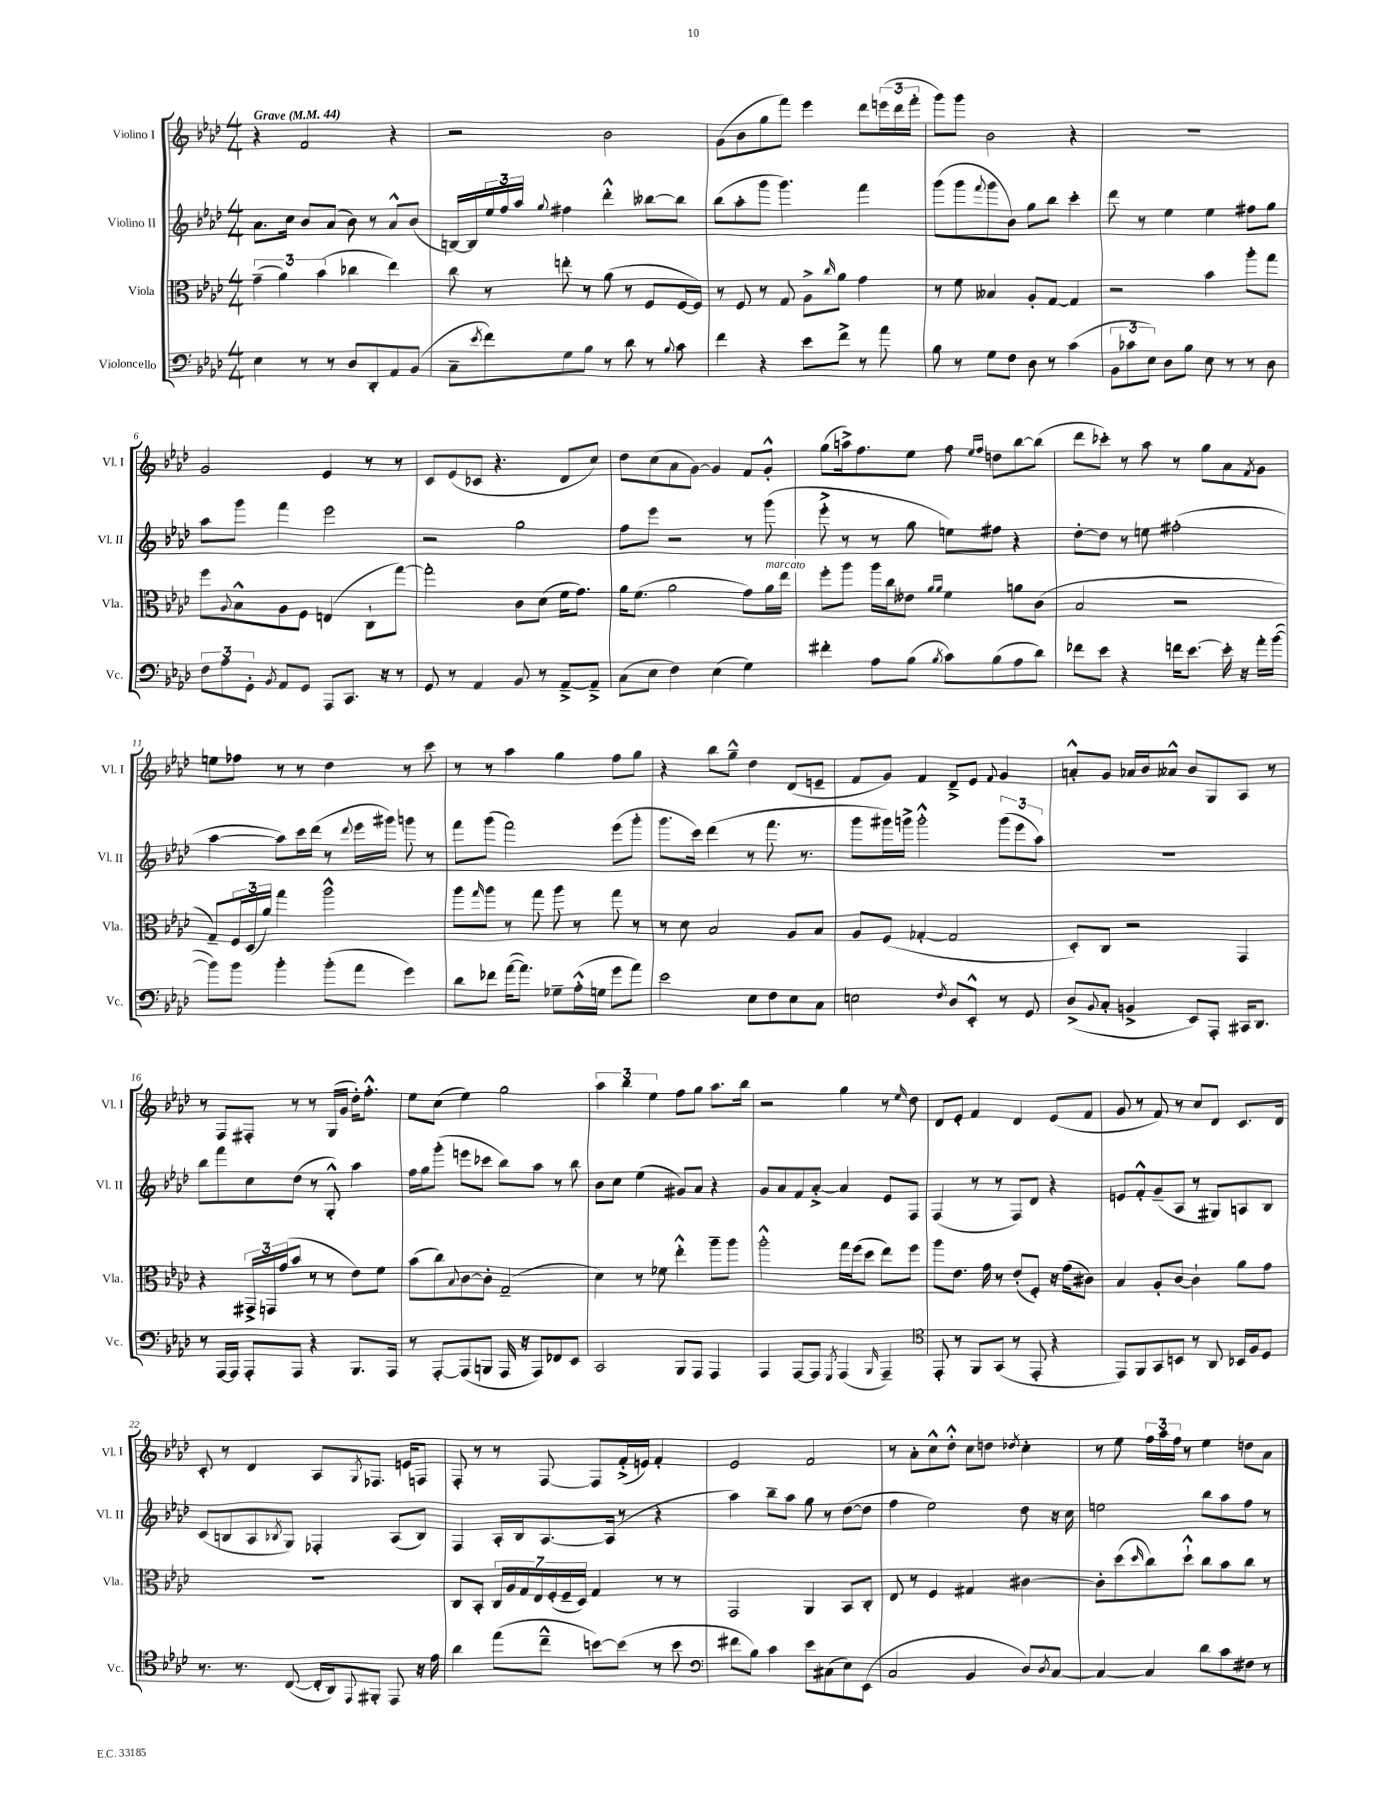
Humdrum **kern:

**kern	**kern	**kern	**kern
*staff4	*staff3	*staff2	*staff1
*clefF4	*clefC3	*clefG2	*clefG2
*k[b-e-a-d-]	*k[b-e-a-d-]	*k[b-e-a-d-]	*k[b-e-a-d-]
*M4/4	*M4/4	*M4/4	*M4/4
*MM44	*MM44	*MM44	*MM44
4E-	(6g~	8.a-	4r
.	6a-)	.	.
.	.	16cc	.
8r	.	8b-	2f
.	(6b-	.	.
8r	.	(8a-	.
8D-	4cc-	8b-)	.
8DD-'	.	8r	.
8AA-	4ee-)	8a-^^	4r
(8BB-	.	(8b-	.
=	=	=	=
8C~	8cc	[16B)	2r
.	.	16B]	.
8qe-	.	.	.
8f)	8r	24ee-	.
.	.	24ff	.
.	.	24aa-	.
.	.	8qqgg	.
8G	8ee'	4ff#	.
8B-	8r	.	.
8r	(8a-	4ddd-'^^	2b-
8d-	8r	.	.
8r	8F	[8bb--	.
8qqB-	.	.	.
8c	[16F	8bb--]	.
.	16F])	.	.
=	=	=	=
4f	8r	(8bb-	(8g
.	8F	8aa-'	8b-
4r	8r	8ggg	8gg
.	8G	4.ggg)	8fff)
8e-	8A-^	.	4eee-
.	16qqcc	.	.
8f^	8a-	.	.
8r	4g	4fff	8ddd-
8a-	.	.	(24eee
.	.	.	24ddd-
.	.	.	24fff'
=	=	=	=
8B-	8r	(8ggg	8ggg)
8r	8f	8ggg	8ggg
.	.	8qqfff	.
8G	4B--	8ggg	2b-
8F	.	8b-)	.
8D-	8A-'	8gg	.
8r	[8G	8bb-	.
(4c	4G]	4ccc'	4r
=	=	=	=
12BB-	2r	8ddd-	1r
12c-	.	.	.
.	.	8r	.
12E-)	.	.	.
8D-	.	4ee-	.
8B-	.	.	.
8E-	4b-	4ee-	.
8r	.	.	.
8r	8aa-'	8ff#	.
8D-	8gg	8gg	.
=	=	=	=
12F	8ff	8aa-	2g
12A-	.	.	.
.	8qqA-	.	.
.	8B-^^	8ggg	.
12GG'	.	.	.
8qBB-	.	.	.
8AA-	8A-	4fff	.
8GG	8F	.	.
8AAA-	(4E	2eee-	4e-
8.CC	.	.	.
.	8C`	.	8r
16r	.	.	.
8r	[8gg)	.	8r
=	=	=	=
8GG	2gg']	2r	8c
8r	.	.	(8e-
4AA-	.	.	8c-
.	.	.	4.r
8BB-	8c	2gg	.
8r	(8d-	.	.
[8AA-~^	16f	.	8d-
.	8.g)	.	.
8AA-~^]	.	.	8cc)
=	=	=	=
(8C	16a-	8ff	8dd-
.	(8.f	.	.
8E-	.	8eee-	(8cc
4F)	2a-	2r	8a-
.	.	.	[8g)
(4E-	.	.	4g]
4G)	8g)	8r	8f
.	16a-	(8ggg	8g'^^
.	16ee-	.	.
=	=	=	=
4f#'	8ff'	8eee-'^	(8gg
.	8aa-	8r	16aa^)
.	.	.	8.ff
8A-	16aa-	8r	.
.	16cc	.	.
(8B-	8e--	8gg	8ee-
.	16qqa-	.	.
8qB-	16qqa-	.	.
8c)	4f	8ee)	8ff
.	.	.	16qqee-
.	.	.	16qqff
(8B-	.	8ff#	8dd
8A-	8a	4r	[8bb-
8d-)	(8c	.	(8bb-]
=	=	=	=
8f-	2B-	[8dd-'	8ddd-
8e-	.	8dd-]	8ccc-')
4r	.	8r	8r
.	.	8ee	8aa-
16f	2r	(2ff#'	8r
[8.e-	.	.	.
.	.	.	8gg
16e-']	.	.	8a-
16r	.	.	.
.	.	.	8qf
16a-'	.	.	8g
([16b-	.	.	.
=	=	=	=
8b-])	8G~)	[4aa-	8ee
8b-	24F	.	8ff-
.	(24D-	.	.
.	24a-)	.	.
4b-'	4gg	8aa-])	8r
.	.	16ccc	8r
.	.	(16ddd-	.
(8b-'	2aa-^^	8r	4dd-
.	.	8qqddd-	.
8a-	.	16eee-	.
.	.	16ggg#)	.
4g)	.	8ggg	8r
.	.	8r	8ccc
=	=	=	=
8d-	8aa-	8fff	8r
.	16qqgg	.	.
8f-	8aa-	(8ggg	8r
([16a-	8r	2fff)	4aa-
8.a-])	.	.	.
.	8gg	.	.
8G-~	8aa-	.	4gg
(16A-'^^	8r	.	.
16G	.	.	.
8g	8gg	(8eee-	8ff
8a-)	8r	8ggg'	8gg
=	=	=	=
2e-	8r	8.ggg	4r
.	8d-	.	.
.	.	16ccc)	.
.	2B-	(4ddd-	8bb-
.	.	.	8gg~^^
8E-	.	8r	4dd-
8F	.	8.fff	.
8E-	8A-	.	(8d-
.	.	8.r	.
8C	8B-	.	8e~
=	=	=	=
2E	8A-	8ggg	8f
.	(8F	16ggg#)	8g)
.	.	16ggg^	.
.	[4G-'	2ggg'^^	4f
8qF	.	.	.
8D-	2G-]	.	8d-~^
8EE-'^^	.	.	8e-
.	.	.	8qqf
8r	.	(12ggg	4g
.	.	12eee-	.
8GG	.	.	.
.	.	12aa-)	.
=	=	=	=
(8D-^	8D-')	1r	8a'^^
8qqBB-	.	.	.
8C'	8C	.	8g
4BB^	2r	.	16a-
.	.	.	16b-
.	.	.	8a--^^
8EE-)	.	.	8b-
8AAA-'	.	.	8G
16CC#	4GG	.	8A-
8.DD-	.	.	.
.	.	.	8r
=	=	=	=
8r	4r	8bb-	8r
[16AAA-	.	8fff	8F
16AAA-]	.	.	.
8AAA-'	24GG#^	8cc	8F#'
.	24GG	.	.
.	(24g	.	.
8AAA-	8b-	(8dd-	8r
4r	8r	8r	8r
.	8r	8G'^^)	(16G
.	.	.	16g
8.BBB-	8e-)	4aa-	16dd-')
.	.	.	8.ff'^^
.	8f	.	.
16AAA-	.	.	.
=	=	=	=
8r	(8b-	16ff	8ee-
.	.	16gg	.
[8AAA-'	8cc)	(8ggg'	(8cc
.	8qqB-	.	.
(8AAA-]	[8c	8eee	4ee-)
8BBB	8c']	8ccc-	.
16AAA-	(2G~	8bb-)	2gg
16r	.	.	.
8AAA-)	.	8aa-	.
8FF-	.	8r	.
8EE-	.	8bb-	.
=	=	=	=
2CC	4d-)	8b-	6aa-
.	.	8cc	.
.	.	.	6bb-
.	8r	(4ee-	.
.	.	.	6ee-
.	8f-	.	.
8BBB-	4ee-'^^	8g#)	8ff
8AAA-	.	8a-	8gg
4AAA-	8aa-~	4r	8.aa-
.	8aa-	.	.
.	.	.	16bb-
=	=	=	=
4AAA-	2aa-'^^	8g	2r
.	.	8a-	.
[8AAA-	.	8f	.
8AAA-]	.	[8a-'^	.
8qGGG	.	.	.
(4AAA-	16gg	4a-]	4gg
.	(16ff	.	.
.	8dd-	.	.
16qqBBB-	.	.	.
4AAA-~)	8ee-)	8e-	8r
.	.	.	16qqee-
.	8ff	8F	8dd-
=	=	=	=
*clefC4	*	*	*
8EE-'	8aa-	(4F	8d-
8r	8.e-	.	8e-'
8FF	.	8r	4f
.	16g	.	.
(8GG	8r	8r	.
8r	(8e-'	8F)	4d-
8EE-'	8F')	8d-	.
4r	16r	4r	(8e-
.	(16g	.	.
.	8c#)	.	8f
=	=	=	=
8EE-)	4B-	8e	8g
8FF	.	8f'^^	8r
8GG	8A-'	(8g~	8f)
8BB	[8c	8A-	8r
8r	4c`]	8r	8cc
8AA-	.	8G#)	8d-
16BB-	8a-	8A	8.c
16F	.	.	.
8D-	8g	8B-	.
.	.	.	16d-
=	=	=	=
8.r	1r	(8c	8c'
.	.	8B	8r
8.r	.	.	.
.	.	8A-	4d-
.	.	8qB-	.
([8C	.	8G)	.
16C']	.	4F-'	8A-
16AA-)	.	.	.
8qqEE-	.	.	8qG
8FF#'	.	.	8.F-
8EE-	.	(8A-	.
.	.	.	16e
16r	.	8B-)	8F
16e-	.	.	.
=	=	=	=
4a-	8C	4F	8F'
.	8BB-'	.	8r
(8ee-	28C	16A-'	8r
.	28A-	.	.
.	.	16B-	.
.	28G	.	.
.	28E-	.	.
8cc~^^	.	[8.A-	[8F
.	(28F'	.	.
.	28F~	.	.
.	28D-)	.	.
[8b)	4G	.	8F]
.	.	(16A-]	.
(8b]	.	8r	(16f'^
.	.	.	16e)
8r	8r	4r	4f'
8b	8r	.	.
=	=	=	=
*clefF4	*	*	*
8f#	2GG	4aa-)	2e-
8B-)	.	.	.
4c	.	8bb-~	.
.	.	8aa-	.
8e-	4AA-	8gg	2f
(8C#	.	8r	.
8E-)	8BB-	([8dd-	.
(8EE-	8C'	8dd-]	.
=	=	=	=
2C	8E-	4ff	8r
.	8r	.	8a-'
.	4F	2ee-)	8cc^^
.	.	.	8dd-'^^
4BB-	4G#	.	8cc
.	.	.	8dd
.	.	.	8qdd-
8D-)	[4c#	8dd-	4cc'
8qD-	.	.	.
[8C	.	16r	.
.	.	16cc	.
=	=	=	=
4C_	8c#']	2ee	8r
.	(8dd-	.	8ee-
.	16qqdd-	.	.
4C]	8cc)	.	24ff
.	.	.	24aa-
.	.	.	24ff
.	8dd-`^^	.	8r
8d-	8cc	8bb-	4ee-
8c	8b-	8aa-	.
8F#	8cc	8ff	8dd
8r	8r	8r	8a-
==	==	==	==
*-	*-	*-	*-
